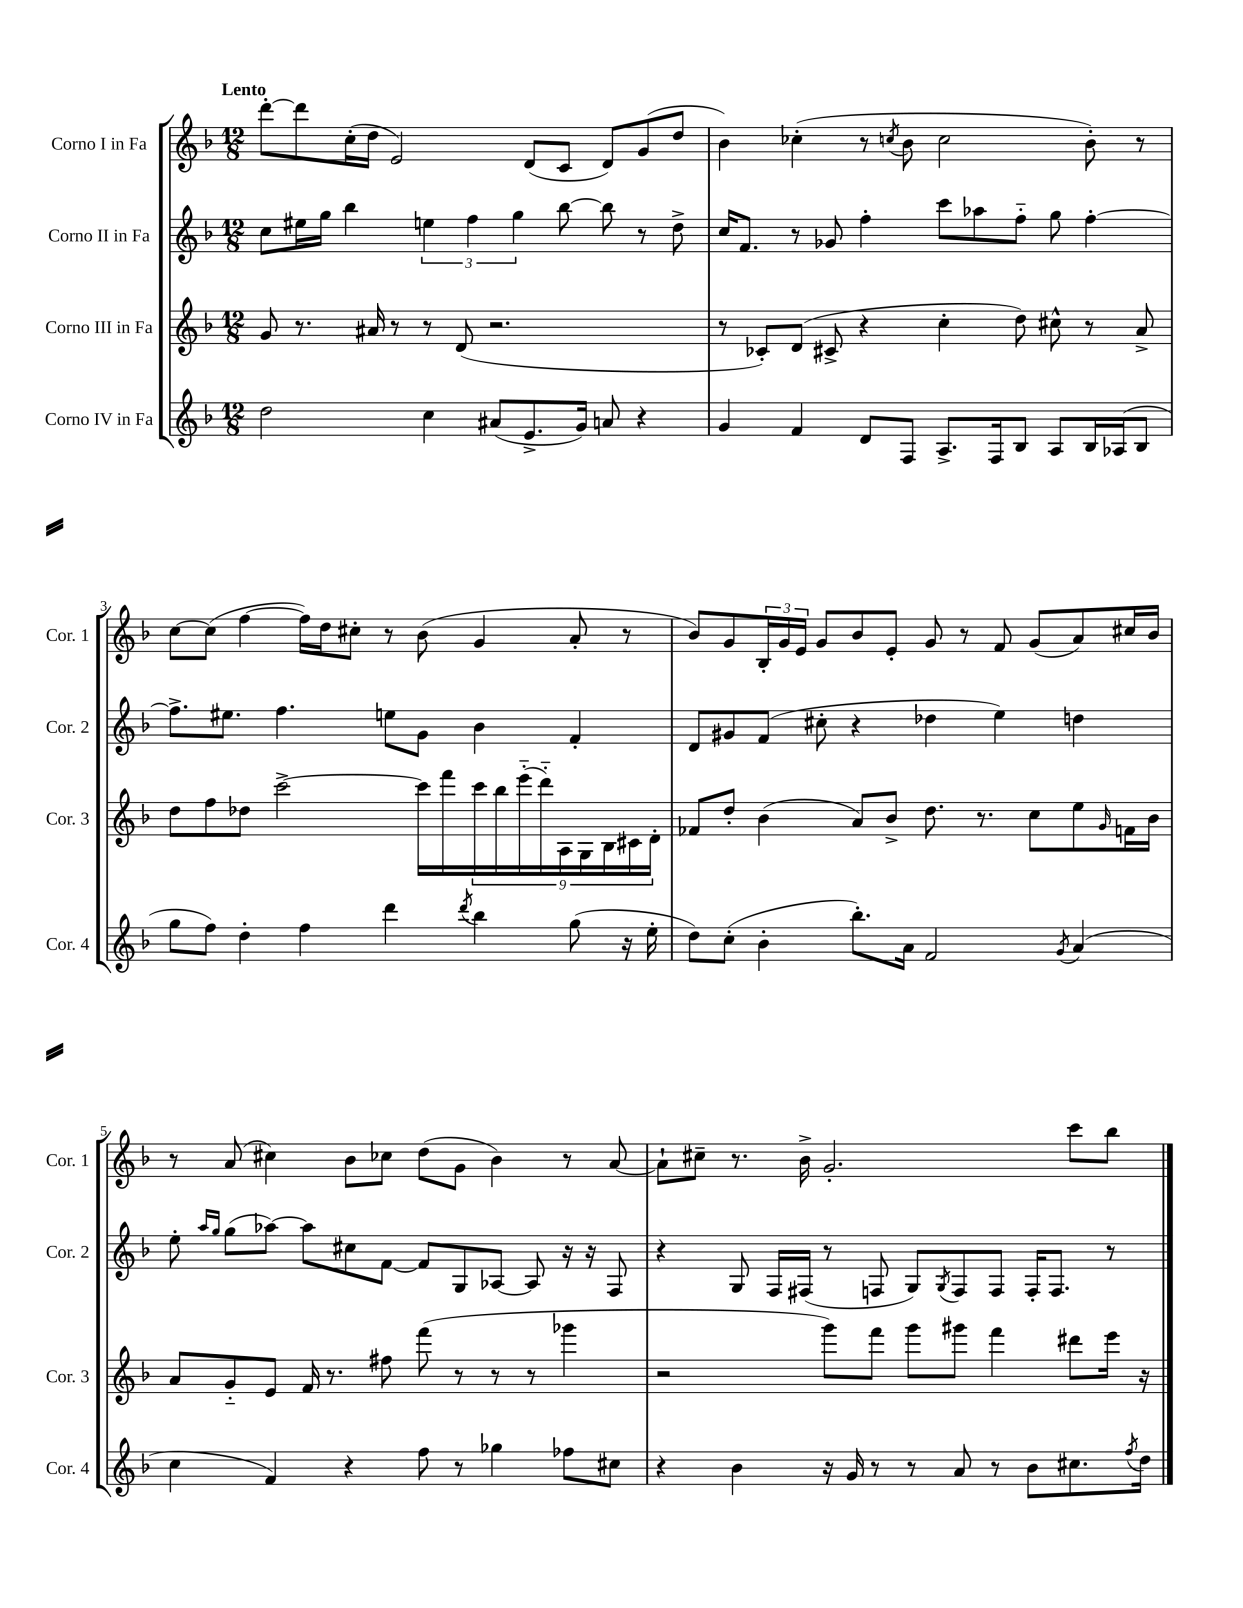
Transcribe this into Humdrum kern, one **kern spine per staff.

**kern	**kern	**kern	**kern
*part4	*part3	*part2	*part1
*staff4	*staff3	*staff2	*staff1
*I"Corno IV in Fa	*I"Corno III in Fa	*I"Corno II in Fa	*I"Corno I in Fa
*I'Cor. 4	*I'Cor. 3	*I'Cor. 2	*I'Cor. 1
*clefG2	*clefG2	*clefG2	*clefG2
*k[b-]	*k[b-]	*k[b-]	*k[b-]
*M12/8	*M12/8	*M12/8	*M12/8
=1	=1	=1	=1
!	!	!	!LO:TX:a:B:t=Lento
2dd\	8g/	8cc\L	[8ddd'\L
.	8.r	16ee#X\L	8ddd\]
.	.	16gg\JJ	.
.	.	4bb-\	(16cc'\L
.	16a#X/	.	16dd\JJ
.	8r	.	2e/)
4cc\	8r	6een\	.
.	(8d/	.	.
.	.	6ff\	.
(8a#X/L	2.r	.	.
.	.	6gg\	.
8.e^/	.	.	(8d/L
.	.	[8bb-\	8c/J
16g/Jk)	.	.	.
8an/	.	8bb-\]	8d/L)
4r	.	8r	(8g/
.	.	8dd^\	8dd/J
=2	=2	=2	=2
4g/	8r	16cc/KL	4b-\)
.	.	8.f/J	.
.	8c-X'/L)	.	.
4f/	(8d/J	8r	(4cc-X'\
.	8c#X^/	8g-X/	.
8d/L	4r	4ff'\	8r
.	.	.	8qccn/
8F/J	.	.	8b-\
8.A^/L	4cc'\	8ccc\L	2cc\
.	.	8aa-X\	.
16F/k	.	.	.
8B-/J	8dd\)	8ff\J	.
8A/L	8cc#X^^\	8gg\	.
16B-/L	8r	[4ff'\	8b-'\)
(16A-X/J	.	.	.
8B-/J	8a^/	.	8r
!!LO:LB:g=z
=3	=3	=3	=3
8gg\L	8dd\L	8.ff^\L]	[8cc\L
8ff\J)	8ff\	.	(8cc\J]
.	.	8.ee#X\J	.
4dd'\	8dd-X\J	.	[4ff\
.	[2ccc^\	4.ff\	.
4ff\	.	.	16ff\LL])
.	.	.	16dd\J
.	.	.	8cc#X'\J
4ddd\	.	8een\L	8r
.	16ccc\LL]	8g\J	(8b-\
.	16fff\	.	.
8qddd/	.	.	.
4bb-\	18ccc\	4b-\	4g/
.	18bb-\	.	.
.	(18eee\	.	.
.	18ddd\)	.	.
.	18A\	.	.
(8gg\	.	4f'/	8a'/
.	18G\	.	.
.	18B-\	.	.
16r	.	.	8r
.	18c#X\	.	.
16ee'\	.	.	.
.	18d'\JJ	.	.
=4	=4	=4	=4
8dd\L)	8f-X/L	8d/L	8b-/L)
(8cc'\J	8dd'/J	8g#X/	8g/
4b-'\	(4b-\	(8f/J	24B-'/L
.	.	.	24g/
.	.	.	24e/JJ
.	.	8cc#X'\	8g/L
8.bb-'\L)	8a/L)	4r	8b-/
.	8b-^/J	.	8e'/J
16a\Jk	.	.	.
2f/	8.dd\	4dd-X\	8g/
.	.	.	8r
.	8.r	.	.
.	.	4ee\)	8f/
.	8cc\L	.	(8g/L
8qg/	.	.	.
(4a/	8ee\	4ddn\	8a/)
.	16qqg/	.	.
.	16fn\L	.	16cc#X/L
.	16b-\JJ	.	16b-/JJ
!!LO:LB:g=z
=5	=5	=5	=5
4cc\	8a/L	8ee'\	8r
.	.	16qqaa/LL	.
.	.	16qqgg/JJ	.
.	8g/	(8gg\L	(8a/
4f/)	8e/J	[8aa-X\J)	4cc#X\)
.	16f/	8aa-\L]	.
.	8.r	.	.
4r	.	8cc#X\	8b-\L
.	8ff#X\	[8f\J	8cc-X\J
8ff\	(8fff\	8f/L]	(8dd\L
8r	8r	8G/	8g\J
4gg-X\	8r	[8A-X/J	4b-\)
.	8r	8A-/]	.
8ff-X\L	4ggg-X\	16r	8r
.	.	16r	.
8cc#X\J	.	8F/	[8a/
=6	=6	=6	=6
4r	2r	4r	8a`\L]
.	.	.	8cc#X~\J
4b-\	.	8G/	8.r
.	.	16F/LL	.
.	.	(16F#X/JJ	16b-^\
16r	8ggg\L)	8r	2.g'/
16g/	.	.	.
8r	8fff\J	8Fn/	.
8r	8ggg\L	8G/L)	.
.	.	8qG/	.
8a/	8ggg#X\J	8F/	.
8r	4fff\	8F/J	.
8b-\L	.	16F'/KL	.
.	.	8.F/J	.
8.cc#X\	8ddd#X\L	.	8ccc\L
.	16eee\Jk	8r	8bb-\J
8qff/	.	.	.
16dd\Jk	16r	.	.
==	==	==	==
*-	*-	*-	*-
